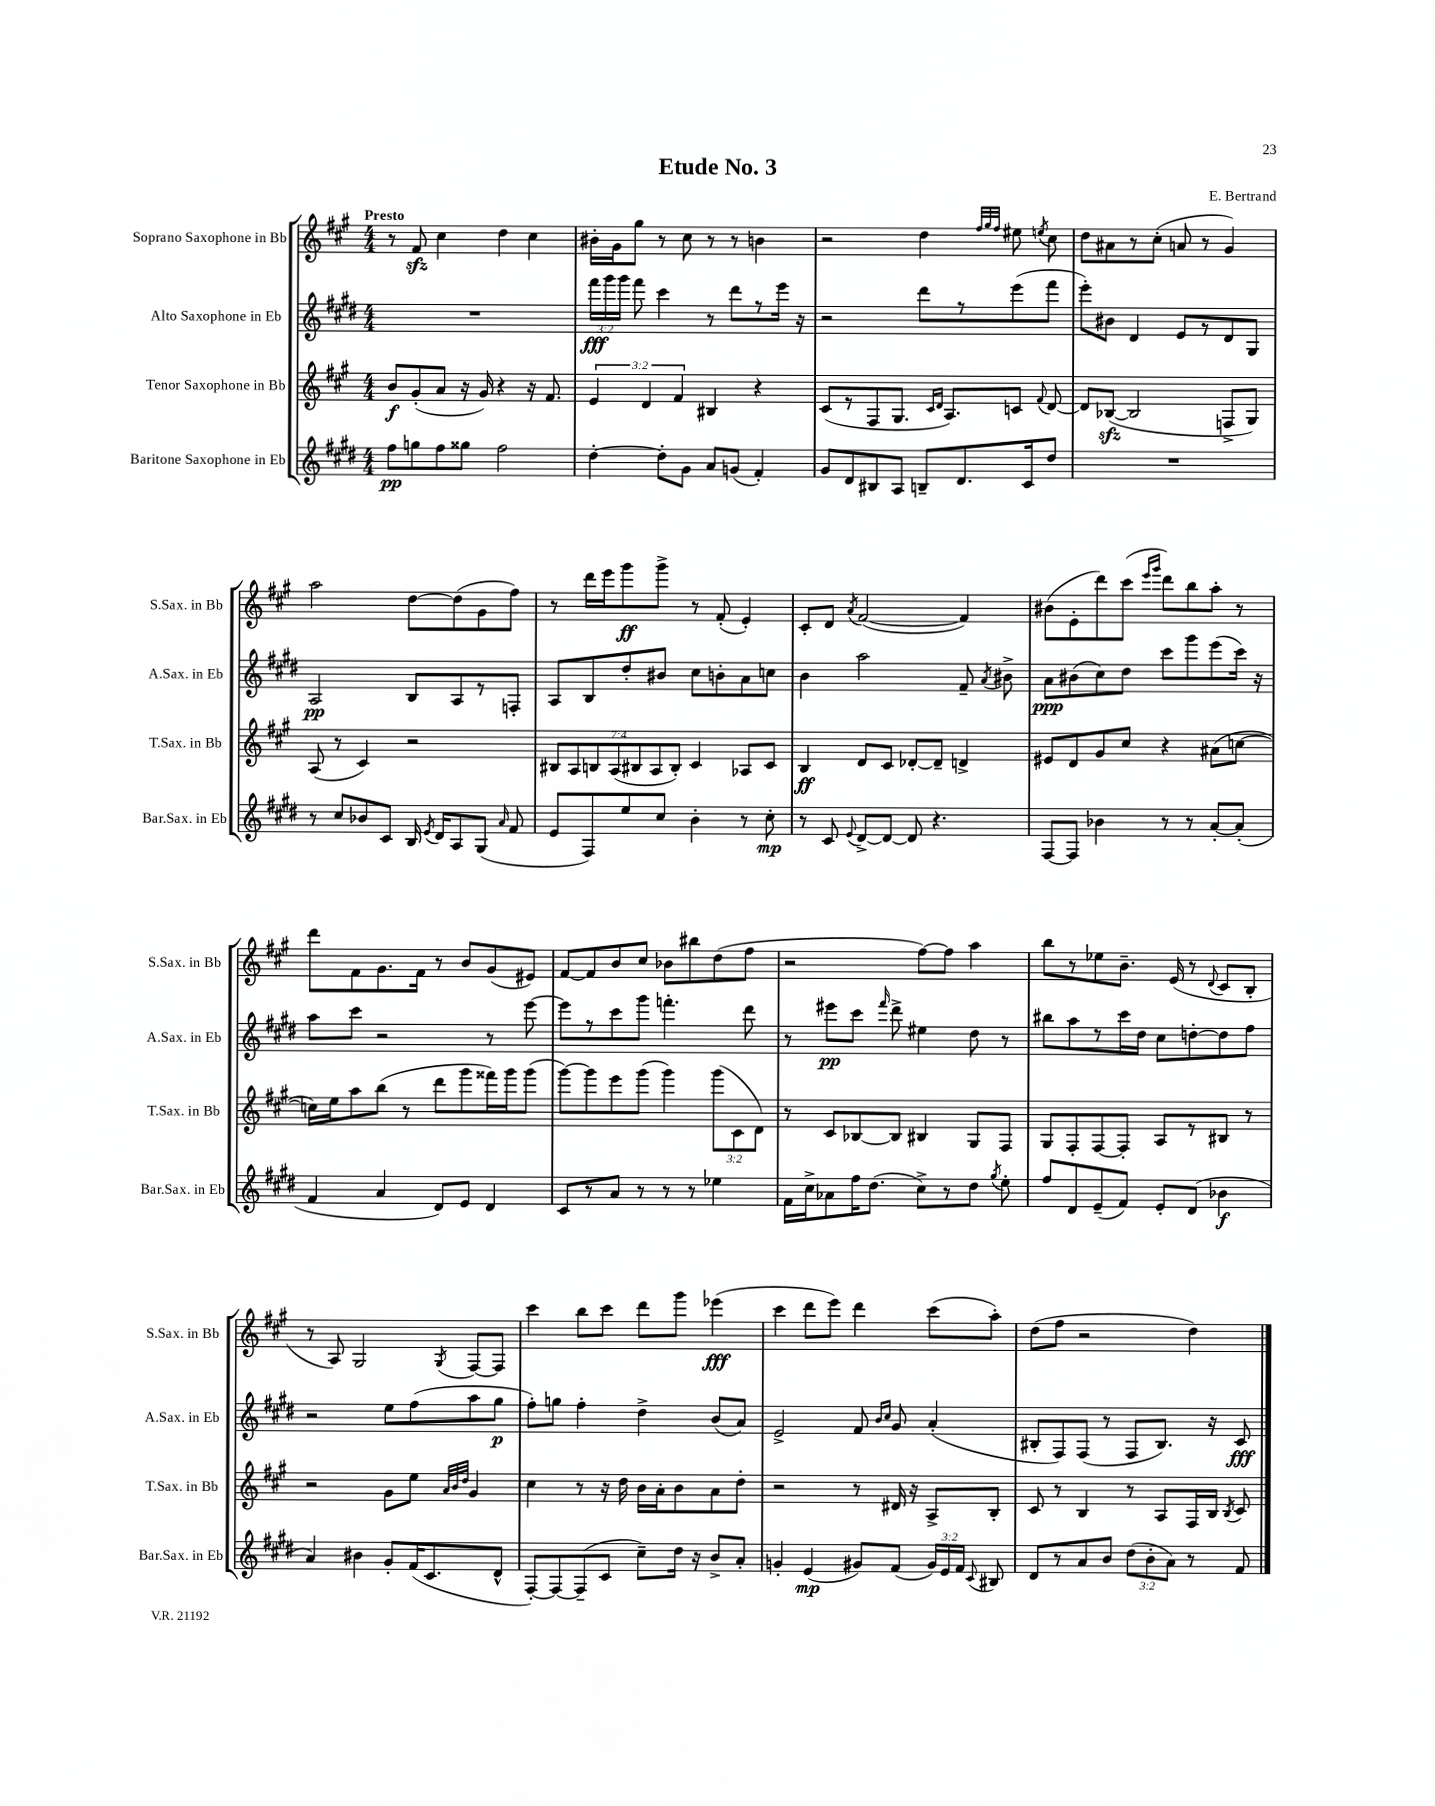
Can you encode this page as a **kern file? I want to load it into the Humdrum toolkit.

**kern	**kern	**kern	**kern
*staff4	*staff3	*staff2	*staff1
*clefG2	*clefG2	*clefG2	*clefG2
*k[f#c#g#d#]	*k[f#c#g#]	*k[f#c#g#d#]	*k[f#c#g#]
*M4/4	*M4/4	*M4/4	*M4/4
8ff#	8b	1r	8r
8gg	(8g#'	.	8f#
8ff#	8a	.	4cc#
8gg##	16r	.	.
.	16g#)	.	.
2ff#	4r	.	4dd
.	16r	.	4cc#
.	8.f#	.	.
=	=	=	=
[4dd#'	6e	24fff#	16b#'
.	.	24ggg#	.
.	.	.	16g#
.	.	24ggg#	.
.	.	8fff#	8gg#
.	6d	.	.
8dd#']	.	4ccc#	8r
.	6f#	.	.
8g#	.	.	8cc#
8a	4B#	8r	8r
(8g	.	8ddd#	8r
4f#')	4r	8r	4b
.	.	16eee	.
.	.	16r	.
=	=	=	=
8g#	(8c#	2r	2r
8d#	8r	.	.
8B#	8F#	.	.
8A	8.G#	.	.
8B~	.	8ddd#	4dd
.	16qqc#	.	.
.	16qqd	.	.
.	8.A)	.	.
8.d#	.	8r	.
.	.	.	32qqff#
.	.	.	32qqgg#
.	.	.	32qqff#
.	8c	(8eee	8ee#
16c#	.	.	.
.	8qqf#	.	8qee
8dd#	[8d	8fff#	8cc#
=	=	=	=
1r	8d]	8eee')	8dd
.	([8B-	8b#	8a#
.	2B-]	4d#	8r
.	.	.	(8cc#'
.	.	8e	8a
.	.	8r	8r
.	8F^	8d#	4g#)
.	8G#)	8G#	.
=	=	=	=
8r	(8A	2A	2aa
8cc#	8r	.	.
8b-	4c#)	.	.
8c#	.	.	.
16B	2r	8B	[8dd
8qe	.	.	.
16d#	.	.	.
8A	.	8A	(8dd]
(8G#	.	8r	8g#
16qqa	.	.	.
8f#	.	8F'	8ff#)
=	=	=	=
8e	14B#	8A	8r
.	14A	.	.
8F#)	.	8B	16ddd
.	14B	.	.
.	.	.	16eee
.	(14A	.	.
8ee	.	8dd#'	8ggg#
.	14B#	.	.
.	14A	.	.
8cc#	.	8b#	8ggg#^
.	14B#')	.	.
4b'	4c#	8cc#	8r
.	.	8b'	(8f#'
8r	8A-	8a	4e')
8cc#'	8c#	8cc	.
=	=	=	=
8r	4B	4b	8c#'
8c#	.	.	8d
8qqe	.	.	8qa
[8d#^	8d	2aa	([2f#
8d#_	8c#	.	.
8d#]	[8d-'	.	.
4.r	8d-~]	.	.
.	4d^	8f#~	4f#])
.	.	8qa	.
.	.	8b#^	.
=	=	=	=
[8F#	8e#	8a	(8b#
8F#]	8d	(8b#	8e'
4b-	8g#	8cc#)	8ddd)
.	8cc#	8dd#	(8ccc#
.	.	.	16qqeee
.	.	.	16qqggg#
8r	4r	8ccc#	8ddd)
8r	.	8ggg#	8bb
[8a'	(8a#	(8eee	8aa'
(8a']	[8cc	16ccc#)	8r
.	.	16r	.
=	=	=	=
4f#	16cc])	8aa	8ddd
.	16ee	.	.
.	8aa	8ccc#	8f#
4a	(8bb	2r	8.g#
.	8r	.	.
.	.	.	16f#
8d#)	8ddd	.	8r
8e	8ggg#	.	8b
4d#	16fff##)	8r	(8g#
.	16ggg#	.	.
.	(8ggg#	[8eee	8e#)
=	=	=	=
8c#	[8ggg#)	8eee]	[8f#
8r	8ggg#]	8r	8f#]
8a	8eee	8ccc#	8b
8r	(8ggg#	8ggg#	8cc#
8r	4ggg#)	4.fff'	8b-
8r	.	.	8bb#
4ee-	(12ggg#	.	(8dd
.	12c#	.	.
.	.	8ddd#	8ff#
.	12d)	.	.
=	=	=	=
16f#	8r	8r	2r
16cc#^	.	.	.
8a-	8c#	8eee#	.
16ff#	[8B-	8ccc#	.
(8.dd#	.	.	.
.	.	16qqfff#	.
.	8B-]	8ddd#^	.
8cc#^)	4B#	4ee#	[8ff#)
8r	.	.	8ff#]
8dd#	8G#	8dd#	4aa
8qgg#	.	.	.
8ee'	8F#	8r	.
=	=	=	=
8ff#	8G#	8bb#	8bb
8d#	8F#'	8aa	8r
(8e~	[8F#	8r	8ee-
8f#)	8F#']	16ccc#	8.b~
.	.	16dd#	.
8e'	8A	8cc#	.
.	.	.	(16e
(8d#	8r	[8dd'	8r
.	.	.	8qqd
4b-	8B#	8dd]	8c#
.	8r	8ff#	8B'
=	=	=	=
4a)	2r	2r	8r
.	.	.	8A)
4b#	.	.	2G#
8g#'	8g#	8ee	.
(16f#	8ee	(8ff#	.
8.c#	.	.	.
.	32qqa	.	.
.	32qqb	.	.
.	32qqdd	.	8qG#
.	4g#	8aa	[8F#
8d#^^	.	8gg#	8F#]
=	=	=	=
[8F#')	4cc#	8ff#')	4ccc#
8F#_	.	8gg	.
(8F#~]	8r	4ff#'	8bb
8c#	16r	.	8ccc#
.	16dd	.	.
8cc#~)	16b	4dd#^	8ddd
.	16a'	.	.
16dd#	8b	.	8ggg#
16r	.	.	.
8b^	8a	(8b	(4eee-
8a'	8dd'	8a)	.
=	=	=	=
4g'	2r	2e^	4ccc#
(4e	.	.	8ddd
.	.	.	8eee)
8g#)	8r	8f#	4ddd
.	.	16qqb	.
.	.	16qqcc#	.
(8f#	16d#	8g#	.
.	16r	.	.
24g#)	8A^	(4a'	(8ccc#
24e	.	.	.
24f#	.	.	.
8qqc#	.	.	.
8B#	8B'	.	8aa')
=	=	=	=
8d#	8c#	8B#'	(8dd
8r	8r	8F#)	8ff#
8a	4B	(8F#	2r
8b	.	8r	.
(12dd#	8r	8F#	.
12b'	.	.	.
.	8A	8.B#)	.
12a)	.	.	.
8r	16F#	.	4dd)
.	16B	16r	.
.	8qB	.	.
8f#	8c#	8c#	.
==	==	==	==
*-	*-	*-	*-
